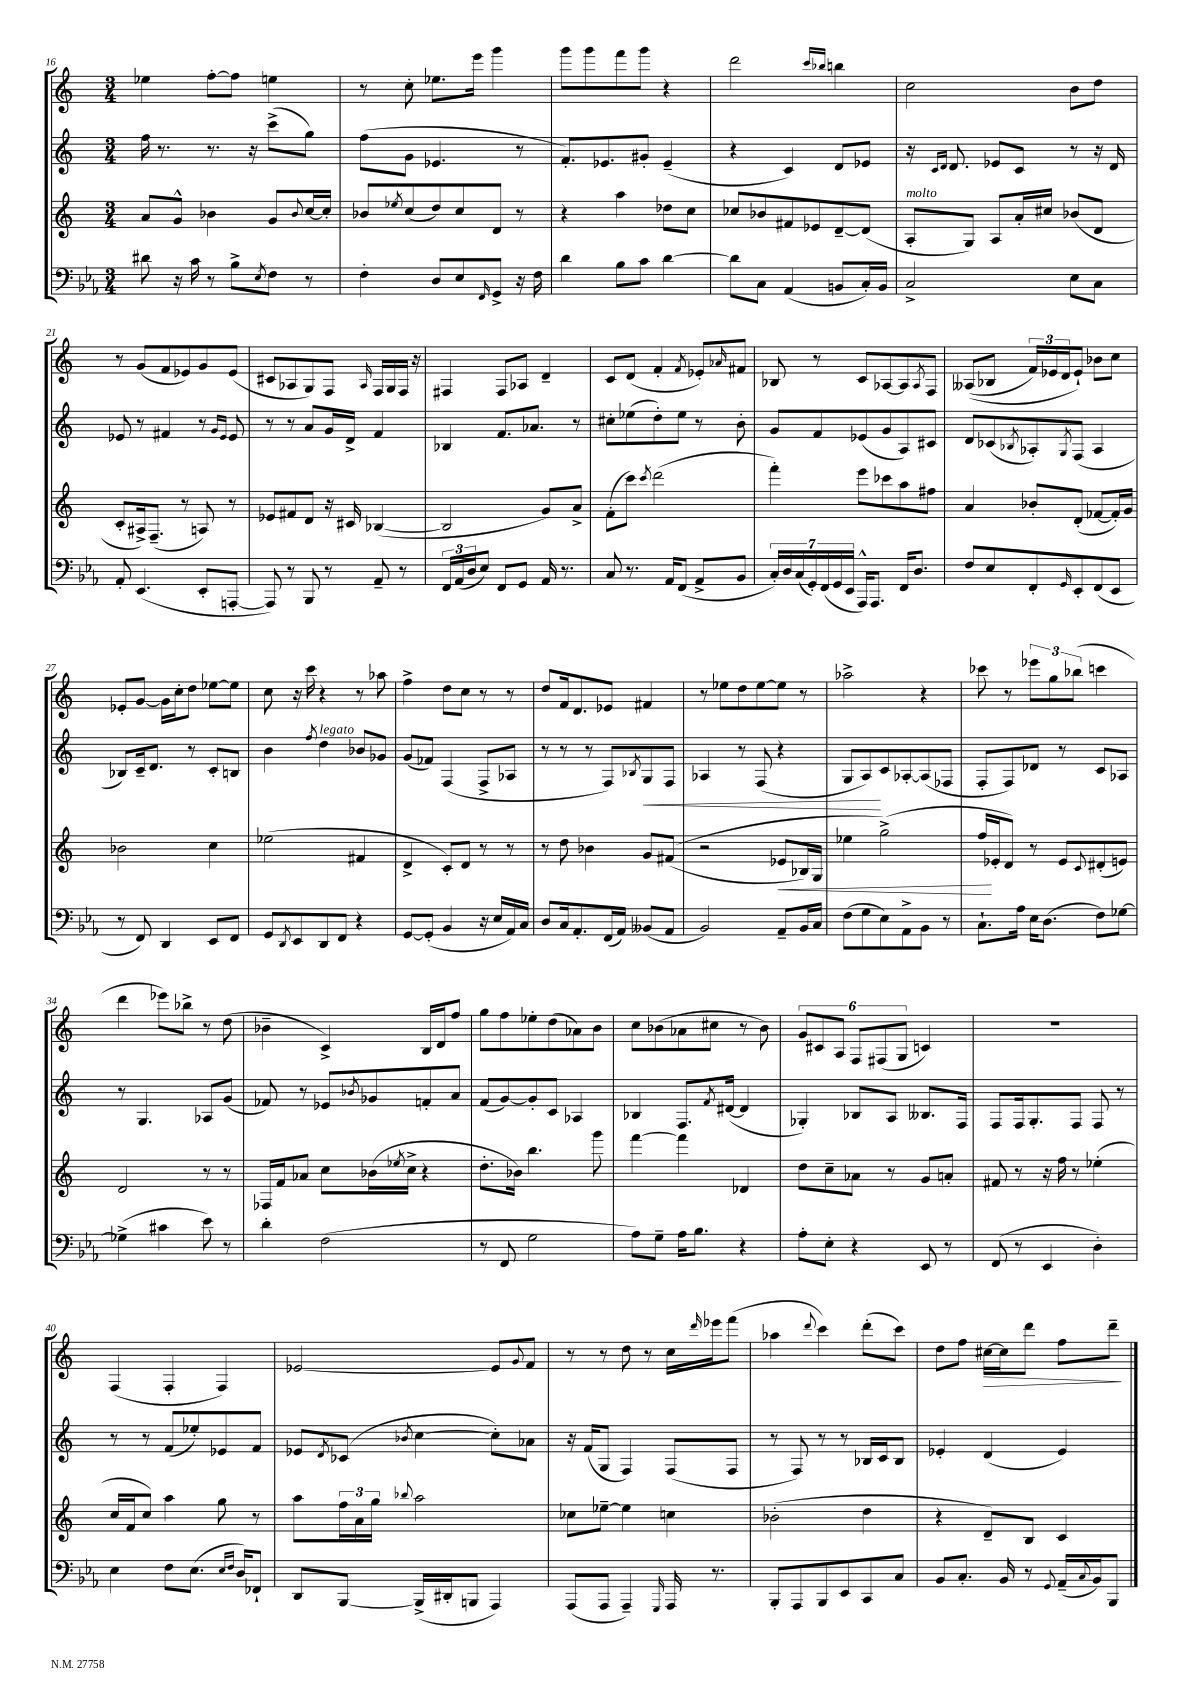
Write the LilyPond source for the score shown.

<<
\new StaffGroup <<
\new Staff = "s0" {
    \clef treble \key c \major \numericTimeSignature \time 3/4
    ees''4 f''8~-. f''8 e''4 |
    r8 c''8-. ees''8. e'''16 g'''4 |
    g'''8 g'''8 f'''8 g'''8 r4 |
    d'''2 \grace { c'''16 bes''16 } b''4 |
    c''2 b'8 d''8 |
    r8 g'8( f'8 ees'8) g'8 ees'8( |
    cis'8 aes8 g8) f8 \grace { aes16 } f16 g16 f16 r16 |
    fis4 fis8 aes8 d'4-- |
    c'8 d'8( f'4-. \acciaccatura { f'8 } ees'8-.) \grace { aes'16 } fis'8 |
    bes8 r8 c'8 aes8~ aes8 \acciaccatura { aes8 } f8 |
    aeses8(\( bes8 \tuplet 3/2 { f'16) ees'16 d'16 } ees'8-!\) bes'8 c''8 |
    ees'8-. g'8~ g'16 c''16-. d''8 ees''8~ ees''8 |
    c''8 r16 c'''16 r4 r8 aes''8 |
    f''4-> d''8 c''8 r8 r8 |
    d''8 f'16 d'8. ees'8 fis'4 |
    r8 ees''8 d''8 ees''8~ ees''8 r8 |
    aes''2-> r4 |
    ces'''8 r8 \tuplet 3/2 { ees'''8 g''8 bes''8( } c'''4 |
    d'''4 ees'''8) bes''8-> r8 d''8( |
    bes'4-- c'4->) b16 d'16 f''8 |
    g''8 f''8 ees''8-. d''8( aes'8) b'8 |
    c''8 bes'8( aes'8 cis''8 r8 bes'8) |
    \tuplet 6/4 { g'8 cis'8 a8 f8 fis8( g8 } c'4) |
    R2. |
    f4( f4-. f4) |
    ees'2~ ees'8 \appoggiatura { g'8 } f'8 |
    r8 r8 d''8 r8 c''16 \grace { d'''16 } ees'''16 f'''8( |
    aes''4 \appoggiatura { d'''8 } c'''4) d'''8-.( c'''8) |
    d''8 f''8 cis''16~\> cis''16 d'''8 f''8 d'''8--\! \bar "|." |
}
\new Staff = "s1" {
    \clef treble \key c \major \numericTimeSignature \time 3/4
    f''16 r8. r8. r16 c'''8->( g''8) |
    f''8( g'8 ees'4. r8 |
    f'8.-.) ees'8. gis'8-. ees'4--( |
    r4 c'4) d'8 ees'8 |
    r16 \grace { c'16 d'16 } d'8. ees'8 c'8 r8 r16 d'16 |
    ees'8 r8 fis'4 r8 \grace { g'16 ees'16 } ees'8 |
    r8 r8 a'8 g'16 d'16-> f'4 |
    bes4 f'8. aes'8. r8 |
    cis''8-. ees''8( d''8-.) ees''8 r8 b'8-. |
    g'8 f'8 ees'8( g'8 a8) cis'8 |
    d'8 ces'8( \acciaccatura { bes8 } aes8-.) \acciaccatura { g8 } f8( aes4 |
    bes8) c'16-- d'8. r8 c'8-. b8 |
    b'4 \acciaccatura { f''8 } d''4^\markup { \italic "legato" } bes'8 ges'8 |
    g'8( fes'8) f4( f8-> aes8 |
    r8 r8 r8 f8) \acciaccatura { bes8 } g8\< f8 |
    aes4 r8 f8( r4 |
    g8 a8\!) c'8 aes8~-. aes8( fes8 |
    f8-. f8) des'8 r8 c'8 aes8 |
    r8 g4. aes8 g'8( |
    fes'8) r8 ees'8 \acciaccatura { bes'8 } ges'8 f'8-. a'8 |
    f'8( g'8~) g'8-. c'8 aes4 |
    bes4 f8. \acciaccatura { f'8 } dis'16~( dis'4 |
    ges4-.) bes8 a8 beses8. f16 |
    f8 f16 g8.-. f8 f8 r8 |
    r8 r8 f'8( ees''8-.) ees'8 f'8 |
    ees'8 \acciaccatura { d'8 } ces'8( \acciaccatura { bes'8 } c''4~ c''8-.) aes'8 |
    r16 f'16( g8 f4) f8( f8 |
    r8 f8) r8 r8 bes16 c'16 bes8 |
    ees'4-. d'4( ees'4) \bar "|." |
}
\new Staff = "s2" {
    \clef treble \key c \major \numericTimeSignature \time 3/4
    a'8 g'8-^ bes'4 g'8 \appoggiatura { bes'8 } c''16~ c''16-. |
    bes'8 \acciaccatura { ees''8 } c''8( d''8) c''8 d'8 r8 |
    r4 a''4 des''8 c''8 |
    ces''8 bes'8 fis'8 ees'8 d'8~-- d'8( |
    a8-.^\markup { \italic "molto" } g8) a8 a'16-. cis''16 bes'8( d'8 |
    c'8-. ais16->) f8.--( r8 a8) r8 |
    ees'8 fis'8 d'8 r16 cis'16 bes4~( |
    bes2 g'8) a'8-> |
    f'8-.( c'''8) \acciaccatura { c'''8 } d'''2( |
    f'''4-.) e'''8 ces'''8 a''8 fis''8 |
    a'4 bes'8-. d'8-.( fes'8~ fes'16-.) g'16 |
    bes'2 c''4 |
    ees''2( fis'4 |
    d'4-> c'8-.) d'8 r8 r8 |
    r8 d''8 bes'4 g'8 fis'8(\( |
    r2 ees'8\< bes16) g16 |
    ees''4 g''2->(\) |
    f''16\! ees'16-. d'8) r8 ees'8 \appoggiatura { c'8 } dis'8-.( e'8) |
    d'2 r8 r8 |
    fes16 f'16 aes'8 c''8 bes'16( \acciaccatura { ees''8 } c''16-> r4 |
    d''8.-. bes'16) b''4. g'''8 |
    f'''4~ f'''4 des'4 |
    d''8 c''8-- aes'8 r8 g'8 a'8-. |
    fis'8 r8 r16 f''16 r8 ees''4-.( |
    c''16 f'16 c''8) a''4 g''8 r8 |
    a''8 \tuplet 3/2 { f''16 a'16 g''16 } \appoggiatura { bes''8 } a''2 |
    ces''8 ees''8~-- ees''4 c''4 |
    bes'2-.( d''4 |
    r4 d'8--) b8 c'4 \bar "|." |
}
\new Staff = "s3" {
    \clef bass \key ees \major \numericTimeSignature \time 3/4
    dis'8 r16 c'16 r8 bes8-> \acciaccatura { ees8 } f8 r8 |
    f4-. d8 ees8 \grace { f,16 } g,8-> r16 f16 |
    d'4 bes8 c'8 d'4~ |
    d'8 c8 aes,4( b,8 c16-.) b,16 |
    c2-> ees8 c8 |
    aes,8-. ees,4.( ees,8-. a,,8~-. |
    a,,8) r8 bes,,8 r8 aes,8-- r8 |
    \tuplet 3/2 { f,16 aes,16( d16 } ees8) f,8 g,8 aes,16 r8. |
    c8 r8. aes,16 f,8( aes,8-> bes,8 |
    \tuplet 7/4 { c16-.) d16 c16( g,16-.) f,16( g,16 ees,16 } aes,,16-^) aes,,8. f,16 d8. |
    f8 ees8 f,8-. \grace { g,16 } ees,8-. f,8( ees,8 |
    r8 f,8) d,4 ees,8 f,8 |
    g,8 \acciaccatura { d,8 } ees,8 d,8 f,8 r4 |
    g,8~ g,8-.( bes,4 r16 ees16 aes,16) c16 |
    d8 c16 aes,8.-. f,16( aes,16) beses,8( aes,8 |
    bes,2) aes,8-- bes,16 c16 |
    f8( g8 ees8) aes,8-> bes,8 r8 |
    c8.-! aes16 ees16 d8.( f8) ges8~ |
    ges4->( cis'4 ees'8) r8 |
    d'4-. f2( |
    r8 f,8 g2 |
    aes8) g8-- aes16 bes8. r4 |
    aes8-. ees8-. r4 ees,8 r8 |
    f,8( r8 ees,4 d4-.) |
    ees4 f8 ees8.( \grace { ees16 f16 } d16) fes,8-! |
    d,8 bes,,8~ bes,,16->( dis,16-. b,,8 aes,,4) |
    aes,,8( aes,,8 aes,,4--) \grace { g,,16 } aes,,16 r8. |
    bes,,8-. aes,,8 bes,,8 ees,8 c,8 c8 |
    bes,8 c8.-. bes,16 r8 \appoggiatura { g,8 } aes,16--( \appoggiatura { c8 } bes,16) bes,,8 \bar "|." |
}
>>
>>
\layout { \context { \Score currentBarNumber = #16 } }
